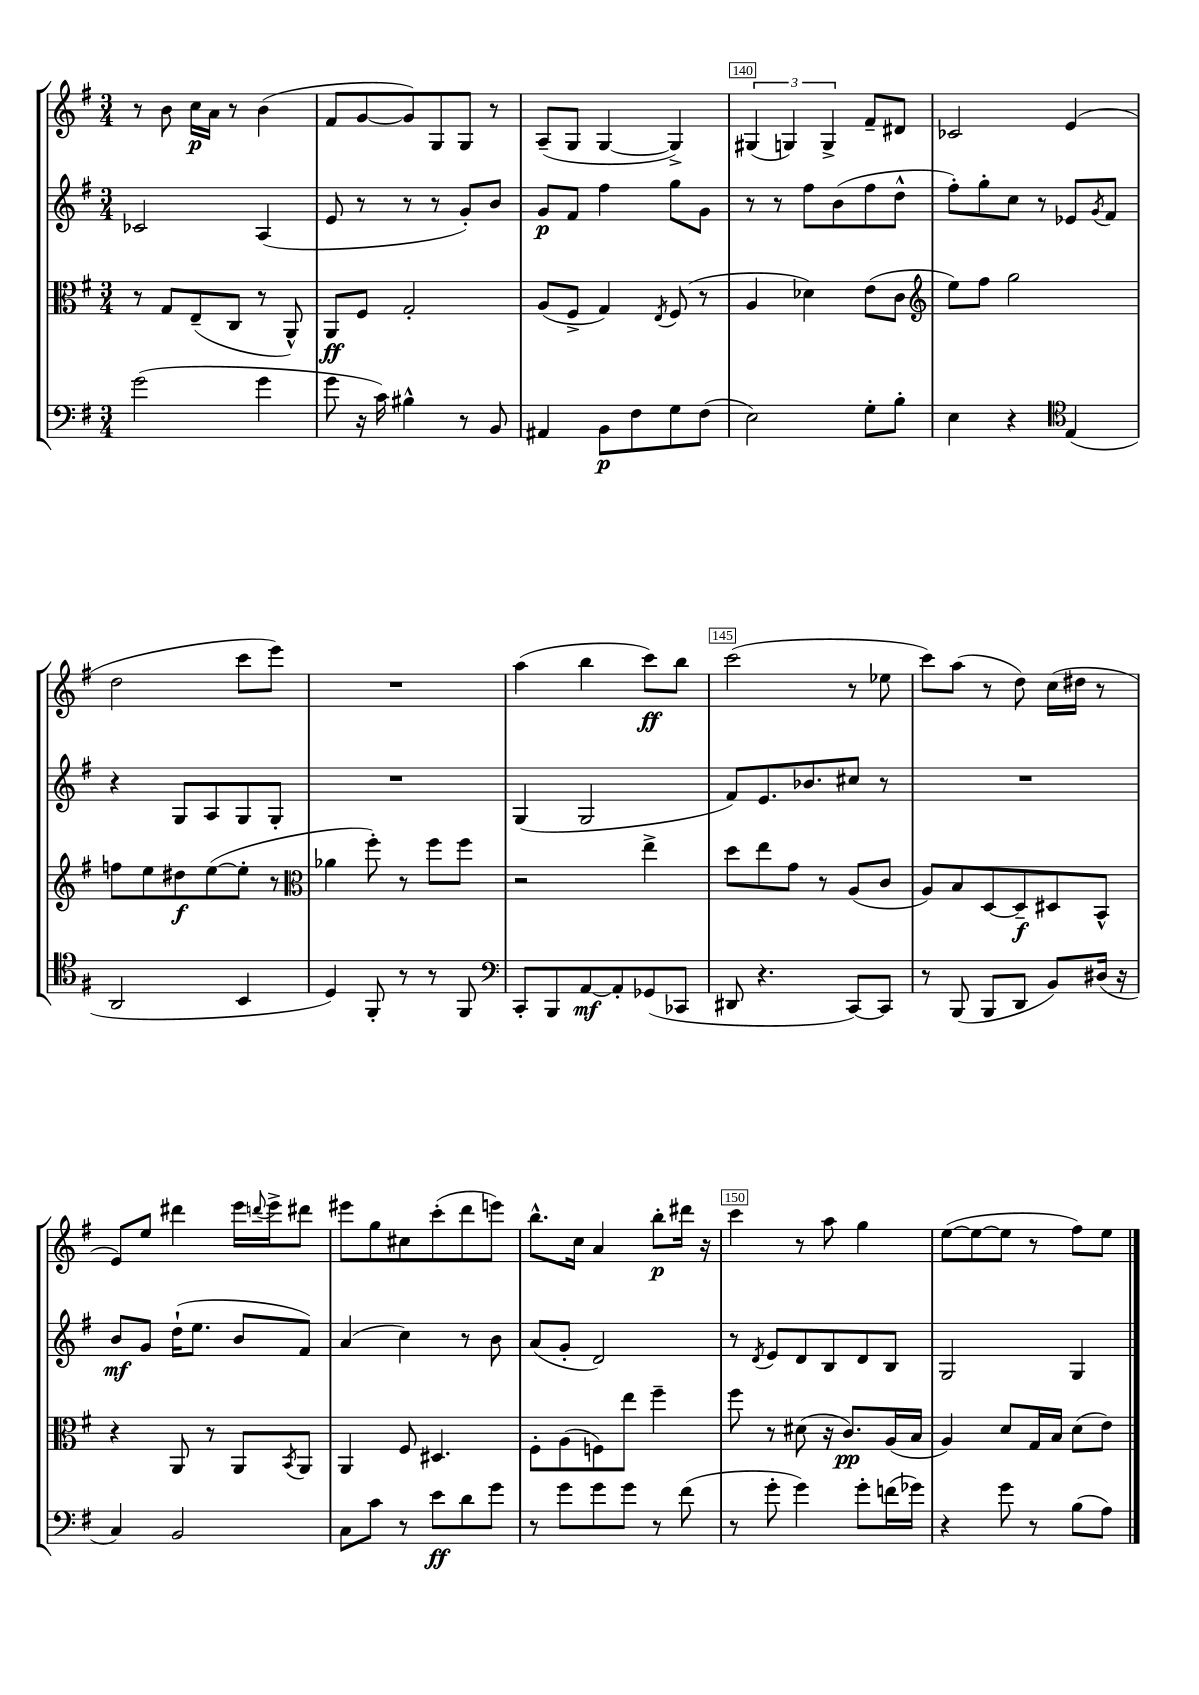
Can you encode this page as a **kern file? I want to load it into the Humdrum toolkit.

**kern	**dynam	**kern	**dynam	**kern	**dynam	**kern	**dynam
*part4	*part4	*part3	*part3	*part2	*part2	*part1	*part1
*staff4	*staff4	*staff3	*staff3	*staff2	*staff2	*staff1	*staff1
*clefF4	*	*clefC3	*	*clefG2	*	*clefG2	*
*k[f#]	*	*k[f#]	*	*k[f#]	*	*k[f#]	*
*M3/4	*	*M3/4	*	*M3/4	*	*M3/4	*
=137	=137	=137	=137	=137	=137	=137	=137
(2g\	.	8r	.	2c-X/	.	8r	.
.	.	8G/L	.	.	.	8b\	.
.	.	(8E~/	.	.	.	16cc\LL	p
.	.	.	.	.	.	16a\JJ	.
.	.	8C/J	.	.	.	8r	.
4g\	.	8r	.	(4A/	.	(4b\	.
.	.	8AA^^/)	.	.	.	.	.
=138	=138	=138	=138	=138	=138	=138	=138
8g\	.	8AA/L	ff	8e/	.	8f#/L	.
16r	.	8F#/J	.	8r	.	[8g/	.
16c\)	.	.	.	.	.	.	.
4B#X^^\	.	2G'/	.	8r	.	8g/])	.
.	.	.	.	8r	.	8G/	.
8r	.	.	.	8g'/L)	.	8G/J	.
8BB/	.	.	.	8b/J	.	8r	.
=139	=139	=139	=139	=139	=139	=139	=139
4AA#X/	.	(8A/L	.	8g/L	p	(8A~/L	.
.	.	8F#^/J	.	8f#/J	.	8G/J	.
8BB\L	p	4G/)	.	4ff#\	.	[4G/	.
8F#\	.	.	.	.	.	.	.
.	.	8qE/	.	.	.	.	.
8G\	.	(8F#/	.	8gg\L	.	4G^/])	.
(8F#\J	.	8r	.	8g\J	.	.	.
=140	=140	=140	=140	=140	=140	=140	=140
2E\)	.	4A/	.	8r	.	(6G#X/	.
.	.	.	.	8r	.	.	.
.	.	.	.	.	.	6Gn/)	.
.	.	4d-X\)	.	8ff#\L	.	.	.
.	.	.	.	.	.	6G^/	.
.	.	.	.	(8b\	.	.	.
8G'\L	.	(8e\L	.	8ff#\	.	8f#~/L	.
8B'\J	.	8c\J	.	8dd^^\J	.	8d#X/J	.
=141	=141	=141	=141	=141	=141	=141	=141
*	*	*clefG2	*	*	*	*	*
4E\	.	8ee\L)	.	8ff#'\L)	.	2c-X/	.
.	.	8ff#\J	.	8gg'\	.	.	.
4r	.	2gg\	.	8cc\J	.	.	.
.	.	.	.	8r	.	.	.
*clefC4	*	*	*	*	*	*	*
(4E/	.	.	.	8e-X/L	.	(4e/	.
.	.	.	.	8qg/	.	.	.
.	.	.	.	8f#/J	.	.	.
!!LO:LB:g=z
=142	=142	=142	=142	=142	=142	=142	=142
2AA/	.	8ffn\L	.	4r	.	2dd\	.
.	.	8ee\	.	.	.	.	.
.	.	8dd#X\	f	8G/L	.	.	.
.	.	([8ee\	.	8A/	.	.	.
4BB/	.	8ee'\J]	.	8G/	.	8ccc\L	.
.	.	8r	.	8G'/J	.	8eee\J)	.
=143	=143	=143	=143	=143	=143	=143	=143
*	*	*clefC3	*	*	*	*	*
4D/)	.	4a-X\	.	2.r	.	2.r	.
8FF#'/	.	8ff#'\)	.	.	.	.	.
8r	.	8r	.	.	.	.	.
8r	.	8ff#\L	.	.	.	.	.
8FF#/	.	8ff#\J	.	.	.	.	.
=144	=144	=144	=144	=144	=144	=144	=144
*clefF4	*	*	*	*	*	*	*
8CC'/L	.	2r	.	(4G/	.	(4aa\	.
8BBB/	.	.	.	.	.	.	.
[8AA/	mf	.	.	2G/	.	4bb\	.
8AA'/]	.	.	.	.	.	.	.
(8GG-X/	.	4ee^\	.	.	.	8ccc\L)	ff
8CC-X/J	.	.	.	.	.	8bb\J	.
=145	=145	=145	=145	=145	=145	=145	=145
8DD#X/	.	8dd\L	.	8f#/L)	.	(2ccc\	.
4.r	.	8ee\	.	8.e/	.	.	.
.	.	8g\J	.	.	.	.	.
.	.	.	.	8.b-X/	.	.	.
.	.	8r	.	.	.	.	.
[8CC/L)	.	(8A/L	.	8cc#X/J	.	8r	.
8CC/J]	.	8c/J	.	8r	.	8ee-X\	.
=146	=146	=146	=146	=146	=146	=146	=146
8r	.	8A/L)	.	2.r	.	8ccc\L)	.
(8BBB/	.	8B/	.	.	.	(8aa\J	.
8BBB/L	.	[8D/	.	.	.	8r	.
8DD/J	.	8D~/]	f	.	.	8dd\)	.
8BB/L)	.	8D#X/	.	.	.	(16cc\LL	.
.	.	.	.	.	.	16dd#X\JJ	.
(16D#X/Jk	.	8BB^^/J	.	.	.	8r	.
16r	.	.	.	.	.	.	.
!!LO:LB:g=z
=147	=147	=147	=147	=147	=147	=147	=147
4C/)	.	4r	.	8b/L	mf	8e/L)	.
.	.	.	.	8g/J	.	8ee/J	.
2BB/	.	8AA/	.	(16dd`\KL	.	4ddd#X\	.
.	.	.	.	8.ee\J	.	.	.
.	.	8r	.	.	.	.	.
.	.	8AA/L	.	8b/L	.	16eee\LL	.
.	.	.	.	.	.	8qqdddn/	.
.	.	.	.	.	.	16eee^\J	.
.	.	8qBB/	.	.	.	.	.
.	.	8AA/J	.	8f#/J)	.	8ddd#X\J	.
=148	=148	=148	=148	=148	=148	=148	=148
8C\L	.	4AA/	.	(4a/	.	8eee#X\L	.
8c\J	.	.	.	.	.	8gg\	.
8r	.	8F#/	.	4cc\)	.	8cc#X\	.
8e\L	ff	4.D#X/	.	.	.	(8ccc'\	.
8d\	.	.	.	8r	.	8ddd\	.
8g\J	.	.	.	8b\	.	8eeen\J)	.
=149	=149	=149	=149	=149	=149	=149	=149
8r	.	8F#'\L	.	(8a/L	.	8.bb^^\L	.
8g\L	.	(8A\	.	8g'/J	.	.	.
.	.	.	.	.	.	16cc\Jk	.
8g\	.	8Fn\)	.	2d/)	.	4a/	.
8g\J	.	8ee\J	.	.	.	.	.
8r	.	4ff#~\	.	.	.	8bb'\L	p
(8f#\	.	.	.	.	.	16ddd#X\Jk	.
.	.	.	.	.	.	16r	.
=150	=150	=150	=150	=150	=150	=150	=150
8r	.	8ff#\	.	8r	.	4ccc\	.
.	.	.	.	8qd/	.	.	.
8g'\	.	8r	.	8e/L	.	.	.
4g\)	.	(8d#X\	.	8d/	.	8r	.
.	.	16r	.	8B/	.	8aa\	.
.	.	8.c/L)	pp	.	.	.	.
8g'\L	.	.	.	8d/	.	4gg\	.
(16fn\L	.	(16A/L	.	8B/J	.	.	.
16g-X\JJ)	.	16B/JJ	.	.	.	.	.
=151	=151	=151	=151	=151	=151	=151	=151
4r	.	4A/)	.	2G/	.	([8ee\L	.
.	.	.	.	.	.	8ee\_	.
8g\	.	8d/L	.	.	.	8ee\J]	.
8r	.	16G/L	.	.	.	8r	.
.	.	16B/JJ	.	.	.	.	.
(8B\L	.	(8d\L	.	4G/	.	8ff#\L)	.
8A\J)	.	8e\J)	.	.	.	8ee\J	.
==	==	==	==	==	==	==	==
*-	*-	*-	*-	*-	*-	*-	*-
